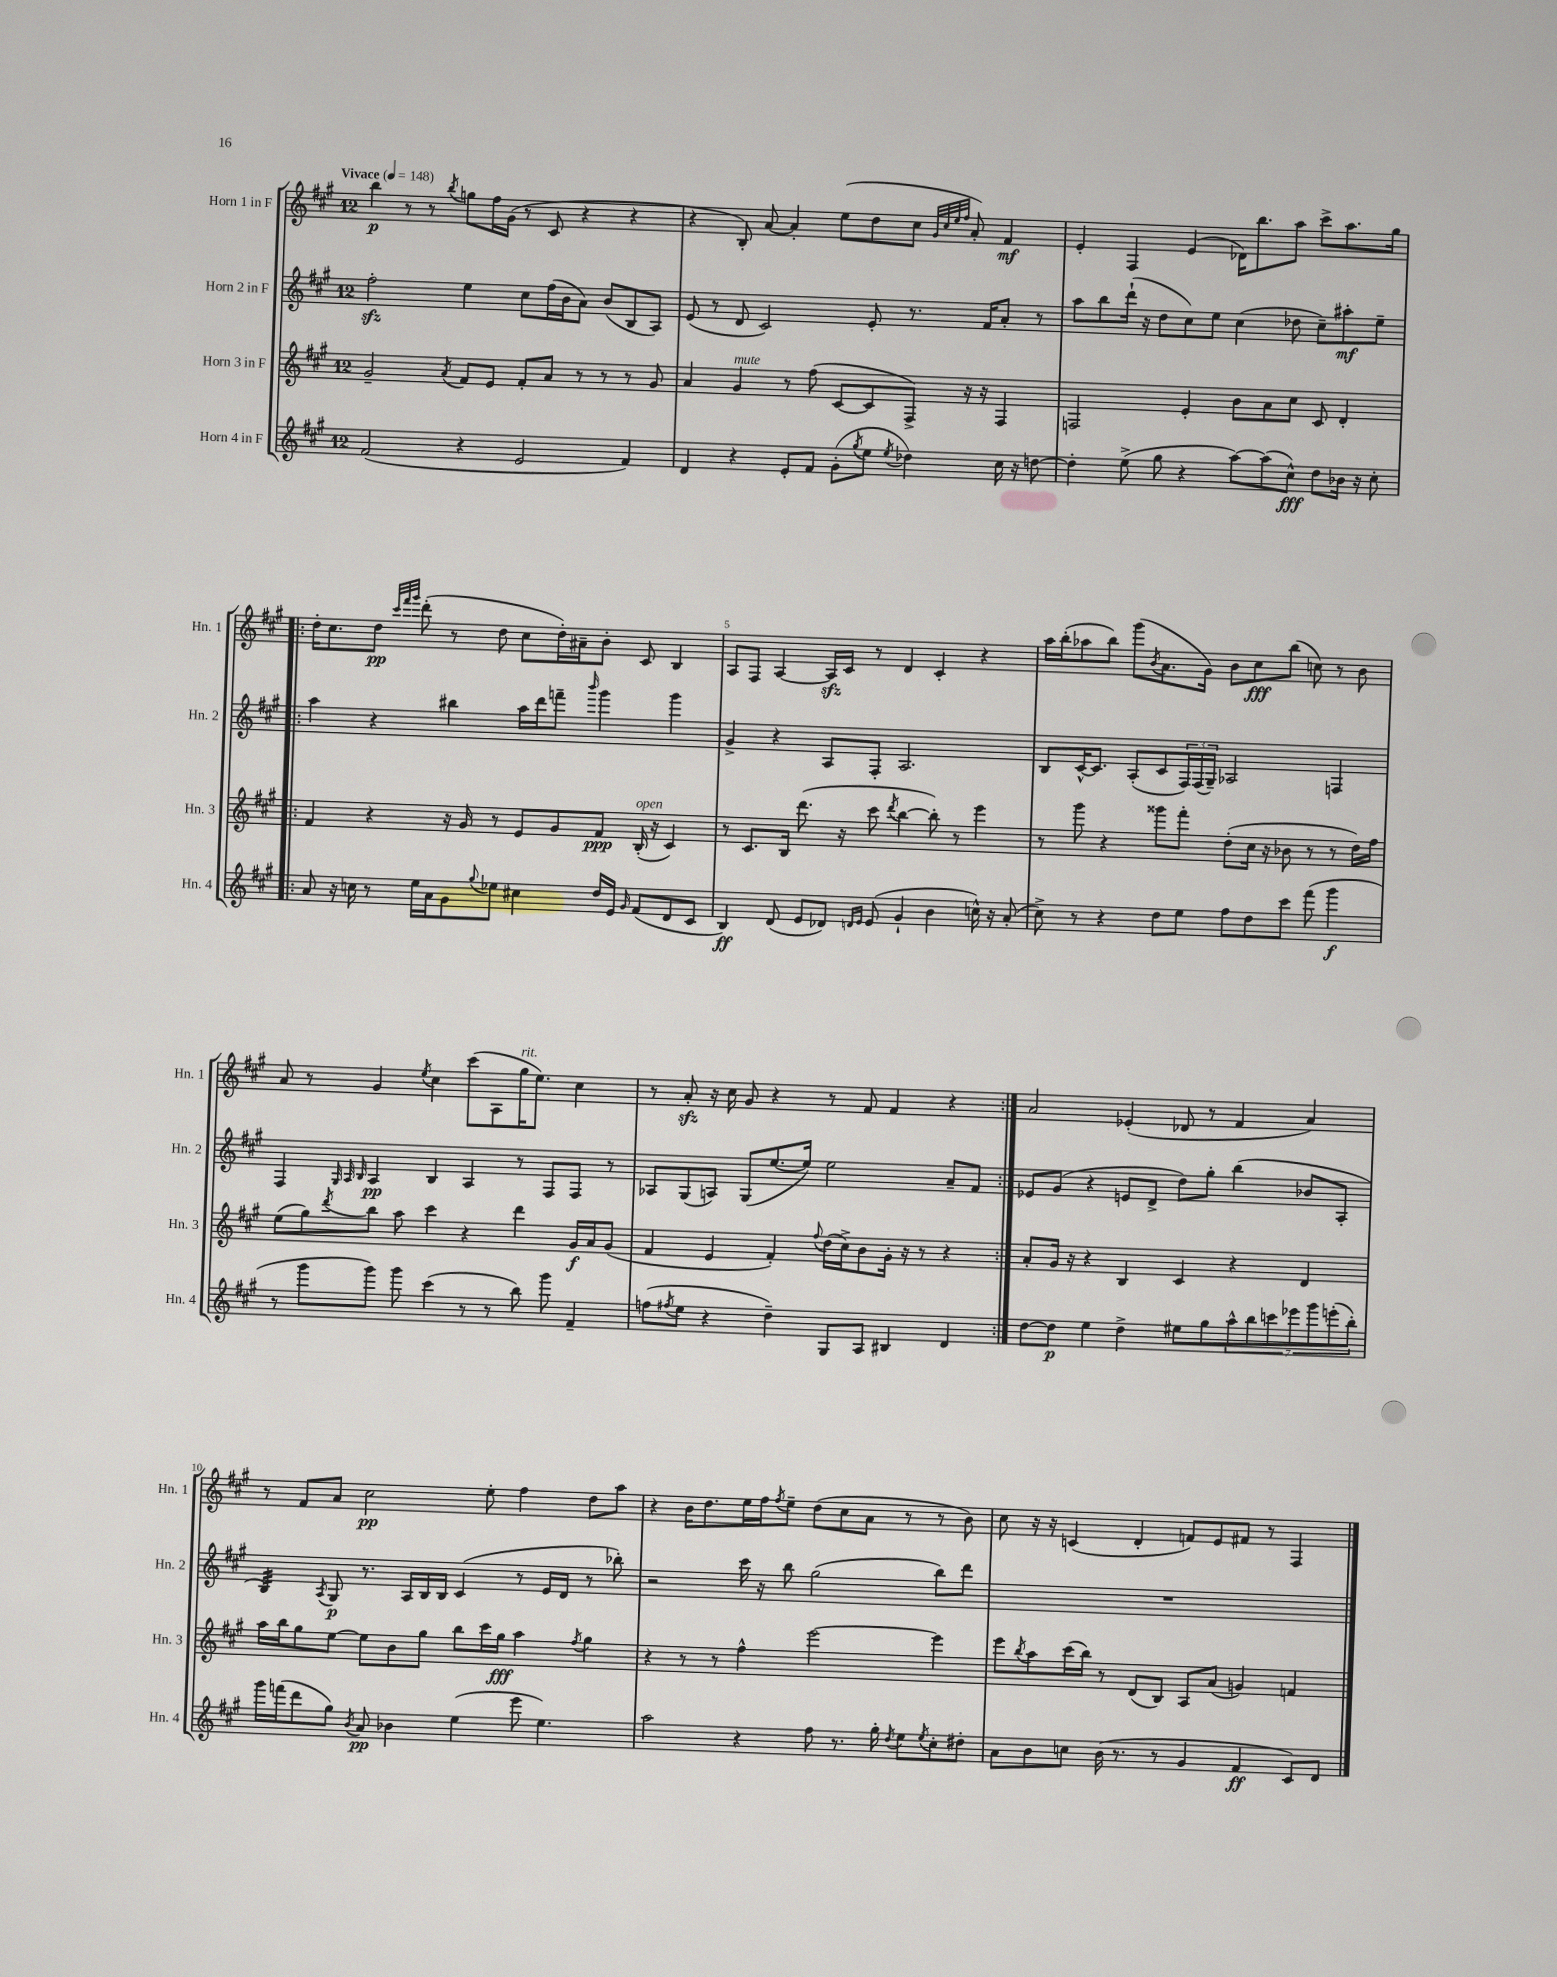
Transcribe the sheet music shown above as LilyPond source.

<<
\new StaffGroup <<
\new Staff = "s0" \with { instrumentName = "Horn 1 in F" shortInstrumentName = "Hn. 1" } {
    \clef treble \key a \major \once \override Staff.TimeSignature.style = #'single-digit \time 12/8 \tempo "Vivace" 4 = 148
    b''4\p r8 r8 \acciaccatura { b''8 } g''8 fis''16 gis'16( r8 cis'8 r4 r4 |
    r4 b8-.) a'8~ a'4-. e''8( d''8 cis''8 \grace { gis'32 cis''32 e''32 fis''32 } a'8-.) fis'4\mf |
    e'4-. fis4 e'4( des'16) b''8. a''8 cis'''8-> a''8. gis''16 |
    \repeat volta 2 { d''16-. cis''8. d''8\pp \grace { cis'''32 fis'''32 gis'''32 } d'''8-.( r8 d''8 cis''8 d''16-.) ais'16-- b'8-. cis'8 b4 |
    a8 fis8 a4~ a16\sfz cis'16 r8 d'4 cis'4-. r4 |
    a''16 b''16-.( aes''8 b''8) gis'''8( \acciaccatura { b'8 } a'8. gis'16) b'8 cis''8\fff b''8( c''8) r8 b'8 |
    a'8 r8 gis'4 \acciaccatura { e''8 } cis''4 cis'''8( a8 gis''16^\markup { \italic "rit." } e''8.) cis''4 |
    r8 a'8-.\sfz r16 cis''16 gis'8 r4 r8 fis'8 fis'4 r4 | }
    a'2 ees'4-.( des'8 r8 fis'4 a'4) |
    r8 fis'8 a'8 cis''2\pp e''8-. fis''4 d''8 a''8 |
    r4 b'16 d''8. e''16 fis''16 \acciaccatura { fis''8 } e''8-- d''8( cis''8 a'8 r8 r8 b'8) |
    cis''8 r16 r16 c'4( d'4-. f'8) e'8 fis'8 r8 fis4 \bar "|." |
}
\new Staff = "s1" \with { instrumentName = "Horn 2 in F" shortInstrumentName = "Hn. 2" } {
    \clef treble \key a \major \once \override Staff.TimeSignature.style = #'single-digit \time 12/8
    fis''2-.\sfz e''4 cis''8 fis''16( b'16 a'8) b'8( b8 a8) |
    e'8( r8 d'8 cis'2) e'8-. r8. fis'16 a'8-. r8 |
    a''8 b''8 d'''16-!( r16 d''8 cis''8) e''8 cis''4( des''8 cis''8--) ais''8-.\mf e''8-- |
    \repeat volta 2 { a''4 r4 bis''4 a''16 d'''16 f'''8-- \grace { b'''16 } gis'''4 gis'''4 |
    gis'4-> r4 a8 fis8-. a2. |
    b8 cis'16~-^ cis'8. a8-.( cis'8 \tuplet 3/2 { fis16) fis16( gis16--) } aes2 f4 |
    fis4 \grace { gis32 a32 b32 } a4\pp b4 a4 r8 fis8 fis8 r8 |
    aes8 gis8( a8) gis8( e''8.~ e''16) e''2 a'8-- fis'8 | }
    ees'8 gis'8( r4 e'8 d'8-> d''8) gis''8-. b''4( bes'8 a8-. |
    b4:32) \acciaccatura { a8 } gis8\p r8. a16 b16 b16 cis'4( r8 e'16 d'16 r8 bes''8-.) |
    r2 cis'''16 r16 b''8 gis''2( b''8) d'''8 |
    R1. \bar "|." |
}
\new Staff = "s2" \with { instrumentName = "Horn 3 in F" shortInstrumentName = "Hn. 3" } {
    \clef treble \key a \major \once \override Staff.TimeSignature.style = #'single-digit \time 12/8
    gis'2-- \acciaccatura { a'8 } fis'8 e'8 fis'8-. a'8 r8 r8 r8 gis'8 |
    a'4 gis'4^\markup { \italic "mute" } r8 fis''8( cis'8~ cis'8 fis8->) r16 r16 fis4 |
    f2 e'4-. b'8 a'8 cis''8 cis'8 d'4-. |
    \repeat volta 2 { fis'4 r4 r16 gis'16 r8 e'8 gis'8 fis'8\ppp b16-.^\markup { \italic "open" }( r16 cis'4) |
    r8 cis'8. b16 d'''8.( r16 cis'''8 \acciaccatura { d'''8 } b''4~ b''8-.) r8 e'''4 |
    r8 gis'''8 r4 gisis'''8 fis'''8-. d''8-.( cis''16 r16 bes'8 r8 r8 d''16) fis''16 |
    e''8( gis''8) \acciaccatura { d'''8 } b''8 a''8 cis'''4 r4 d'''4 gis'16\f a'16 gis'8( |
    fis'4 e'4 fis'4-.) \appoggiatura { fis''8 } d''16( cis''16->) b'8 gis'16-. r16 r8 r4 | }
    a'8-. gis'16 r16 r4 b4 cis'4 r4 d'4 |
    a''16 b''16 gis''8 e''8~ e''8 b'8 gis''8 b''8 cis'''16 gis''16\fff a''4 \acciaccatura { fis''8 } gis''4 |
    r4 r8 r8 fis''4-^ e'''2~ e'''4 |
    e'''8 \acciaccatura { b''8 } a''8 cis'''16( b''16) r8 d'8( b8) a8 a'8( g'4) f'4 \bar "|." |
}
\new Staff = "s3" \with { instrumentName = "Horn 4 in F" shortInstrumentName = "Hn. 4" } {
    \clef treble \key a \major \once \override Staff.TimeSignature.style = #'single-digit \time 12/8
    fis'2( r4 e'2 fis'4) |
    d'4 r4 e'8-. fis'8 gis'8-.( \acciaccatura { gis''8 } e''8 \acciaccatura { e''8 } des''4) cis''16 r16 d''8~ |
    d''4-. e''8->( gis''8 r4 a''8~) a''8( cis''8-^\fff) d''8 bes'16 r16 cis''8-. |
    \repeat volta 2 { a'8 r16 c''16 r8 e''16 a'16 gis'8 \appoggiatura { gis''8 } ees''8 cis''4 d''16 e'16 \grace { gis'16 } fis'8( d'8 cis'8 |
    b4\ff) d'8( e'8 des'8) \grace { d'16 e'16 } e'8( gis'4-! b'4 c''16-^) r16 a'8-.( |
    cis''8->) r8 r4 d''8 e''8 fis''8 d''8 cis'''8 fis'''8( gis'''4\f |
    r8 gis'''8 gis'''8) gis'''8 cis'''4( r8 r8 b''8) gis'''8 fis'4-- |
    f''8( \acciaccatura { fis''8 } e''8 r4 d''4--) gis8 a8 bis4 d'4 | }
    d''8~ d''8\p e''4 d''4-> eis''8 gis''8 \tuplet 7/4 { a''8-^ b''8 c'''8 ees'''8 gis'''8 e'''8-.( b''8-.) } |
    gis'''16 f'''16( d'''8 gis''8) \acciaccatura { b'8 } a'8\pp bes'4 e''4( e'''8 e''4.) |
    a''2 r4 fis''8 r8. gis''16-. \acciaccatura { d''8 } e''8 \acciaccatura { e''8 } cis''8-. dis''8-. |
    a'8 b'8 c''8 b'16( r8. r8 gis'4 fis'4\ff cis'8) d'8 \bar "|." |
}
>>
>>
\layout { \context { \Score \override BarNumber.break-visibility = ##(#f #t #t) barNumberVisibility = #(every-nth-bar-number-visible 5) } }
